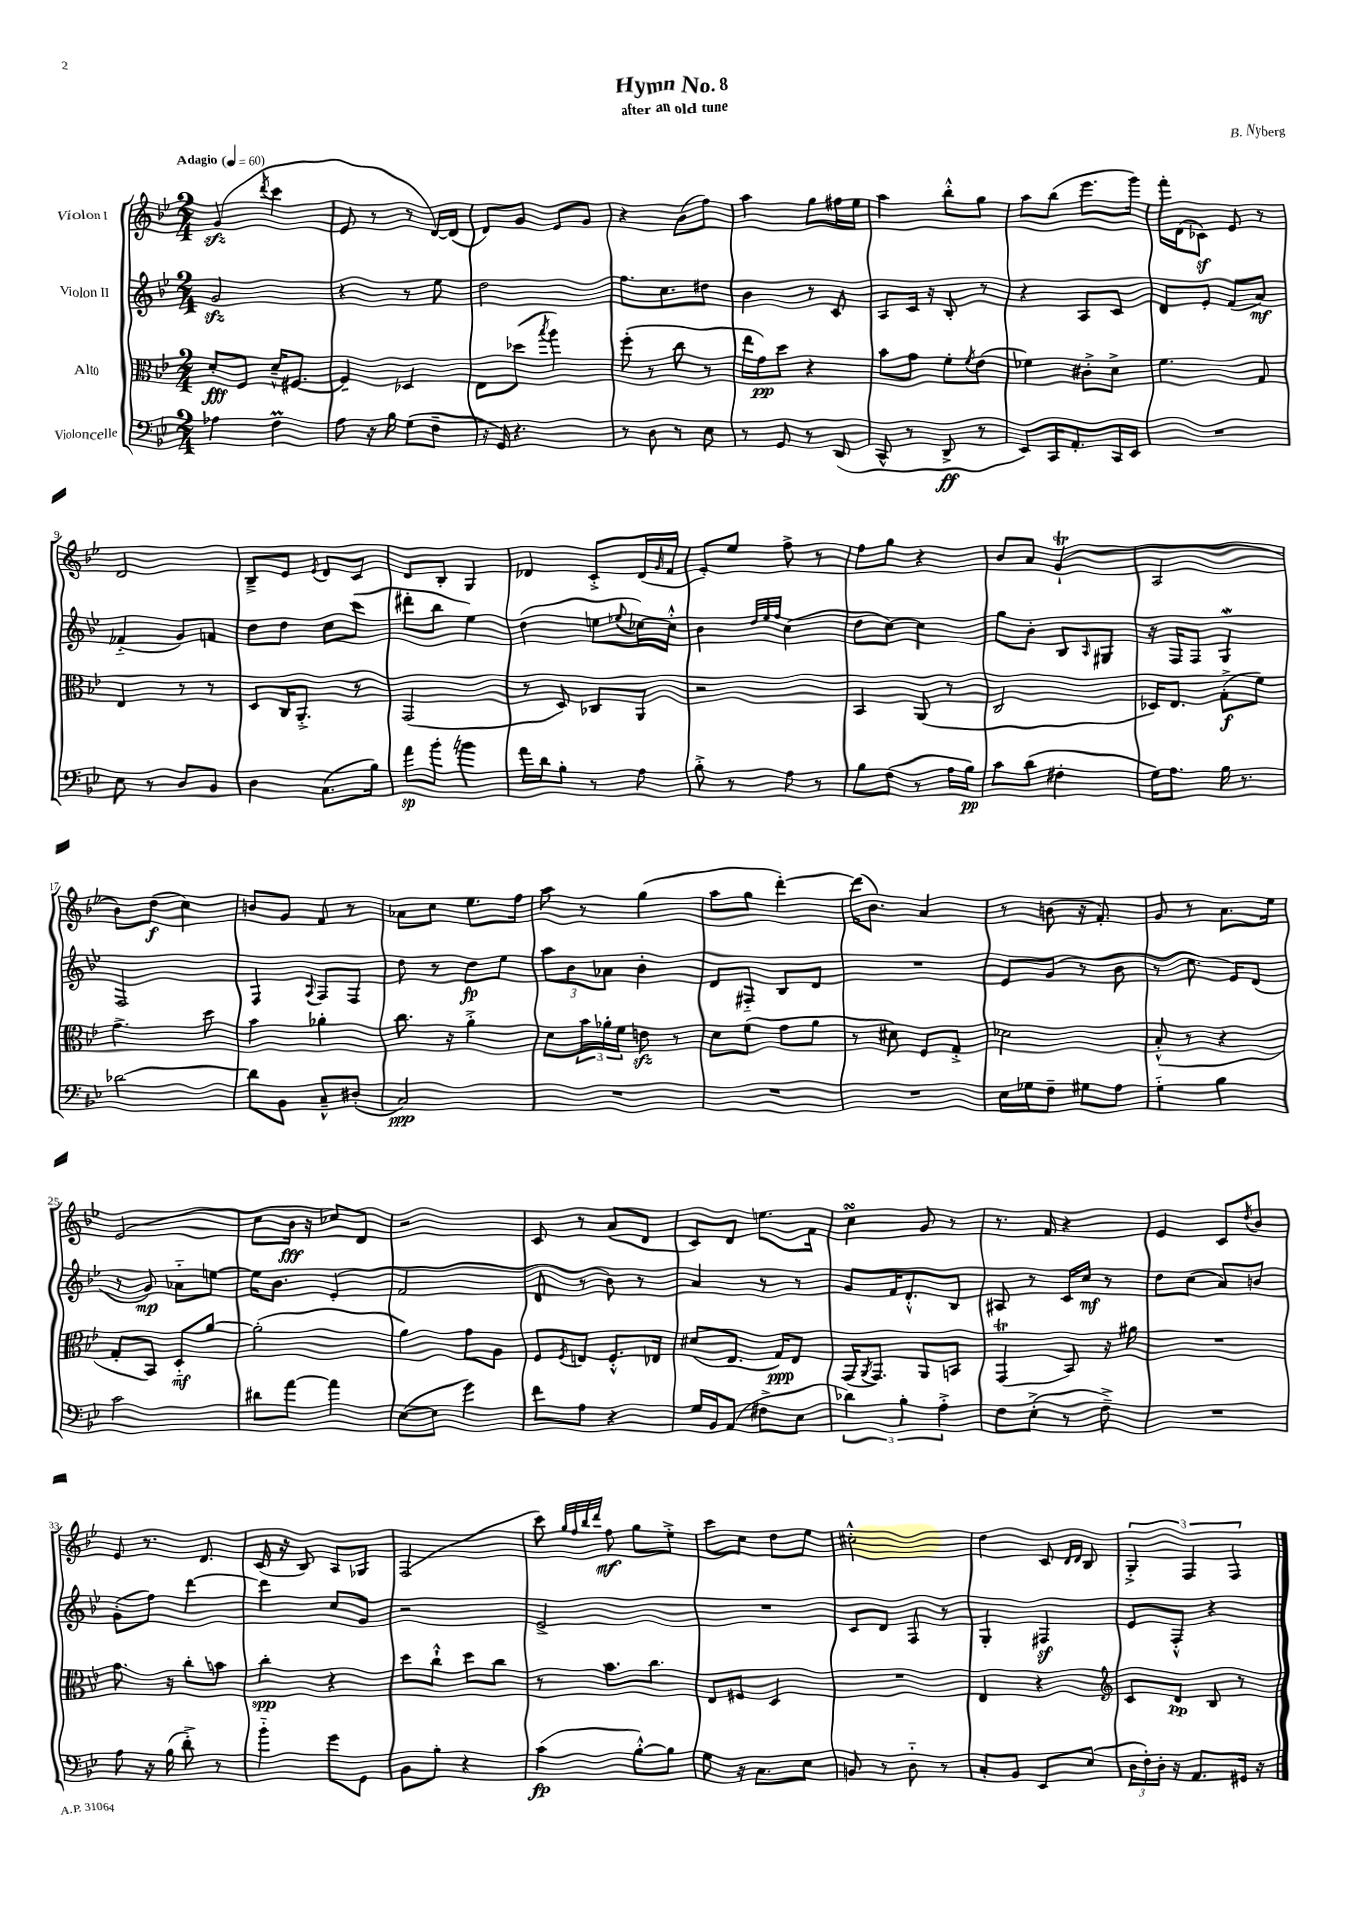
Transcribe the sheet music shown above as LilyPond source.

\header { title = "Hymn No. 8" composer = "B. Nyberg" subtitle = "after an old tune" }
<<
\new StaffGroup <<
\new Staff = "s0" \with { instrumentName = "Violon I" } {
    \clef treble \key bes \major \numericTimeSignature \time 2/4 \tempo "Adagio" 4 = 60
    g'4\sfz( \acciaccatura { d'''8 } c'''4 |
    ees'8 r8 r8 d'16~) d'16( |
    d'8) g'8 ees'8 g'8 |
    r4 bes'8( f''8) |
    a''4 g''8 fis''16 ees''16 |
    a''4 bes''8-.-^ g''8 |
    a''8 bes''8( ees'''8. g'''16) |
    f'''16-. d'16( ces'8\sf) ees'8 r8 |
    d'2 |
    bes8---> ees'8 \acciaccatura { ees'8 } d'8 c'8 |
    d'8 bes8-. g4 |
    des'4 c'8-.-> des'16( \grace { g'16 } f'16 |
    ees'8-.) ees''8 f''8-> r8 |
    f''8 g''8 r4 |
    bes'8 a'8 g'4-!\trill( |
    a2 |
    bes'8) d''8\f( c''4) |
    b'8 g'8 f'8 r8 |
    aes'8 c''8 ees''8. f''16 |
    a''8 r8 g''4( |
    a''8 g''8 d'''4~-.) |
    d'''16( bes'8.) a'4 |
    r8 b'8( r16 f'8.-.) |
    g'8 r8 a'8. ees''16 |
    ees'2( |
    c''8 bes'16\fff r16 ces''8) d'8 |
    r2 |
    c'8 r8 a'8( d'8 |
    c'8) d'8 e''8. f'16 |
    c''4\turn g'8 r8 |
    r8. f'16 r4 |
    ees'4 c'8 \acciaccatura { d''8 } bes'8 |
    ees'8 r8. d'8. |
    c'16( r16 bes8) a8 ges8 |
    f2( |
    c'''8) \grace { g''32 f''32 bes''32 d'''32 } f''8\mf g''8 ees''8-.-> |
    c'''8 c''8 d''8 ees''8 |
    cis''2-.-^ |
    d''4 c'8 \grace { d'16 d'16 } bes8 |
    \tuplet 3/2 { g4-.-> f4 f4 } \bar "|." |
}
\new Staff = "s1" \with { instrumentName = "Violon II" } {
    \clef treble \key bes \major \numericTimeSignature \time 2/4
    g'2\sfz |
    r4 r8 ees''8 |
    d''2 |
    f''8. c''8. dis''8 |
    bes'4 r8 c'8 |
    a8 c'16 r16 bes8-. r8 |
    r4 a8 c'8 |
    d'8 ees'8-. f'8( a'8\mf) |
    fes'4-_( g'8) f'8 |
    d''8 d''8 c''8 c'''8( |
    dis'''8-. bes''8 ees''4) |
    d''4( e''8 \appoggiatura { ees''8 } ces''16~) ces''16-.-^ |
    bes'4 \grace { d''32 ees''32 f''32 } c''4( |
    d''8 c''8~) c''4 |
    g''8 bes'8-. bes8 \grace { a16 } gis8 |
    r16 f16 f8 g4\mordent |
    f2 |
    f4 \appoggiatura { a8 } f8 f8 |
    d''8 r8 d''8\fp ees''8 |
    \tuplet 3/2 { a''8 bes'8 aes'8 } bes'4-. |
    d'8 fis8-_ bes8 d'8 |
    R2 |
    ees'8 g'8( r8 bes'8 |
    r8 c''8. ees'16) d'8( |
    r8 g'8\mp) aes'8-_ e''8~ |
    e''16 bes'8. ees'4-.( |
    f'2 |
    d'8 r8 bes'8) r8 |
    a'4 r8 r8 |
    g'8 f'16 d'8.-.-^ bes8 |
    ais8 r8 c'16 c''16\mf r8 |
    d''8 c''8( a'8) b'8 |
    g'8-.( f''8) d'''4~ |
    d'''4 c''8 g'8 |
    r2 |
    ees'2-> |
    R2 |
    c'8 d'8 f8 r8 |
    g4-. fis4\sf |
    ees'8 f8-.-^ r4 \bar "|." |
}
\new Staff = "s2" \with { instrumentName = "Alto" } {
    \clef alto \key bes \major \numericTimeSignature \time 2/4
    d'8-.\fff f8 d'16---^ fis8.~ |
    fis4-- des4 |
    ees8 des''8( \acciaccatura { bes''8 } a''4) |
    f''8-.( r8 c''8 r8 |
    ees''16 g'16\pp) d''8 r4 |
    bes'8 g'8 f'8-. \acciaccatura { f'8 } ees'8( |
    fes'4) cis'8-.-> d'8-> |
    f'4. g8 |
    ees4 r8 r8 |
    d8 c16 a,8.-.-> r8 |
    g,2( |
    r8 d8) ces8 a,8 |
    r2 |
    bes,4 a,8( r8 |
    c2 |
    des16) ees8. g8-.->\f( f'8) |
    g'4.-> d''8 |
    bes'4 aes'4-. |
    c''8. r16 a'4-.-> |
    d'8 \tuplet 3/2 { bes'16 aes'16-. f'16 } e'8\sfz r8 |
    d'8 f'8( g'8 a'8 |
    r8 dis'8) f8 g8-.-> |
    des'2 |
    bes8-.-^( r8 r4 |
    g8-. bes,8) d8-_\mf a'8~ |
    a'2-.( |
    a'4) g'8 a8 |
    f8 \acciaccatura { f8 } e8 f8.-.-^ ees16 |
    dis'8( ees8. g16\ppp) ees8 |
    g,16( \acciaccatura { a,8 } g,8.) a,8 b,8 |
    g,4\trill( bes,8) r16 ais'16 |
    R2 |
    g'8. r16 c''8-. b'8 |
    c''4-.\spp r4 |
    d''8 c''8-!-^ d''8 c''8 |
    r8 bes'8. c''8. |
    ees8 fis8 d4 |
    R2 |
    ees4 r4 |
    \clef treble c'8 d'8\pp bes8 r8 \bar "|." |
}
\new Staff = "s3" \with { instrumentName = "Violoncelle" } {
    \clef bass \key bes \major \numericTimeSignature \time 2/4
    aes4 f4\prall |
    a8 r16 bes16 g8( f8-- |
    r16 g,16) r4. |
    r8 d8 r8 ees8 |
    r8 g,8 r8 d,8( |
    c,8-^ r8 d,8->\ff r8 |
    ees,8) c,16 a,8.-. c,16 ees,16 |
    R2 |
    ees8 r8 d8 bes,8 |
    d4 c8.( bes16) |
    a'8\sp bes'8-. b'4 |
    a'16 d'16 bes8-. r8 a8 |
    bes8-.-> r8 a8 r8 |
    bes8 f8( r8 a16 bes16\pp) |
    c'8 d'8( fis4-. |
    g16) a8. bes16 r8. |
    des'2~ |
    des'8 bes,8 c8---^ dis8-.( |
    c2\ppp) |
    R2 |
    R2 |
    R2 |
    ees16 ges16 f8-- gis8 a8 |
    g4-_ bes4 |
    c'2 |
    dis'8 a'8~ a'4 |
    ees8~( ees8 g'4) |
    f'8 a8 r4 |
    g16 bes,16 a,8( fis8-> ees8 |
    \tuplet 3/2 { des'4) bes4-. a4-.-> } |
    f8 ees8-.->( r8 f8--->) |
    R2 |
    a8 r16 bes16( d'8-.->) r8 |
    bes'4-_ g'8 g,8 |
    bes,8 bes8-. r4 |
    c'4\fp( bes8~-.-^) bes8 |
    g8 r16 c8. ees8 |
    b,8 r8 d8-_ r8 |
    c8-. bes,8 ees,8 ees8( |
    \tuplet 3/2 { d16 f16-.) d16-. } r16 a,8. gis,16 r16 \bar "|." |
}
>>
>>
